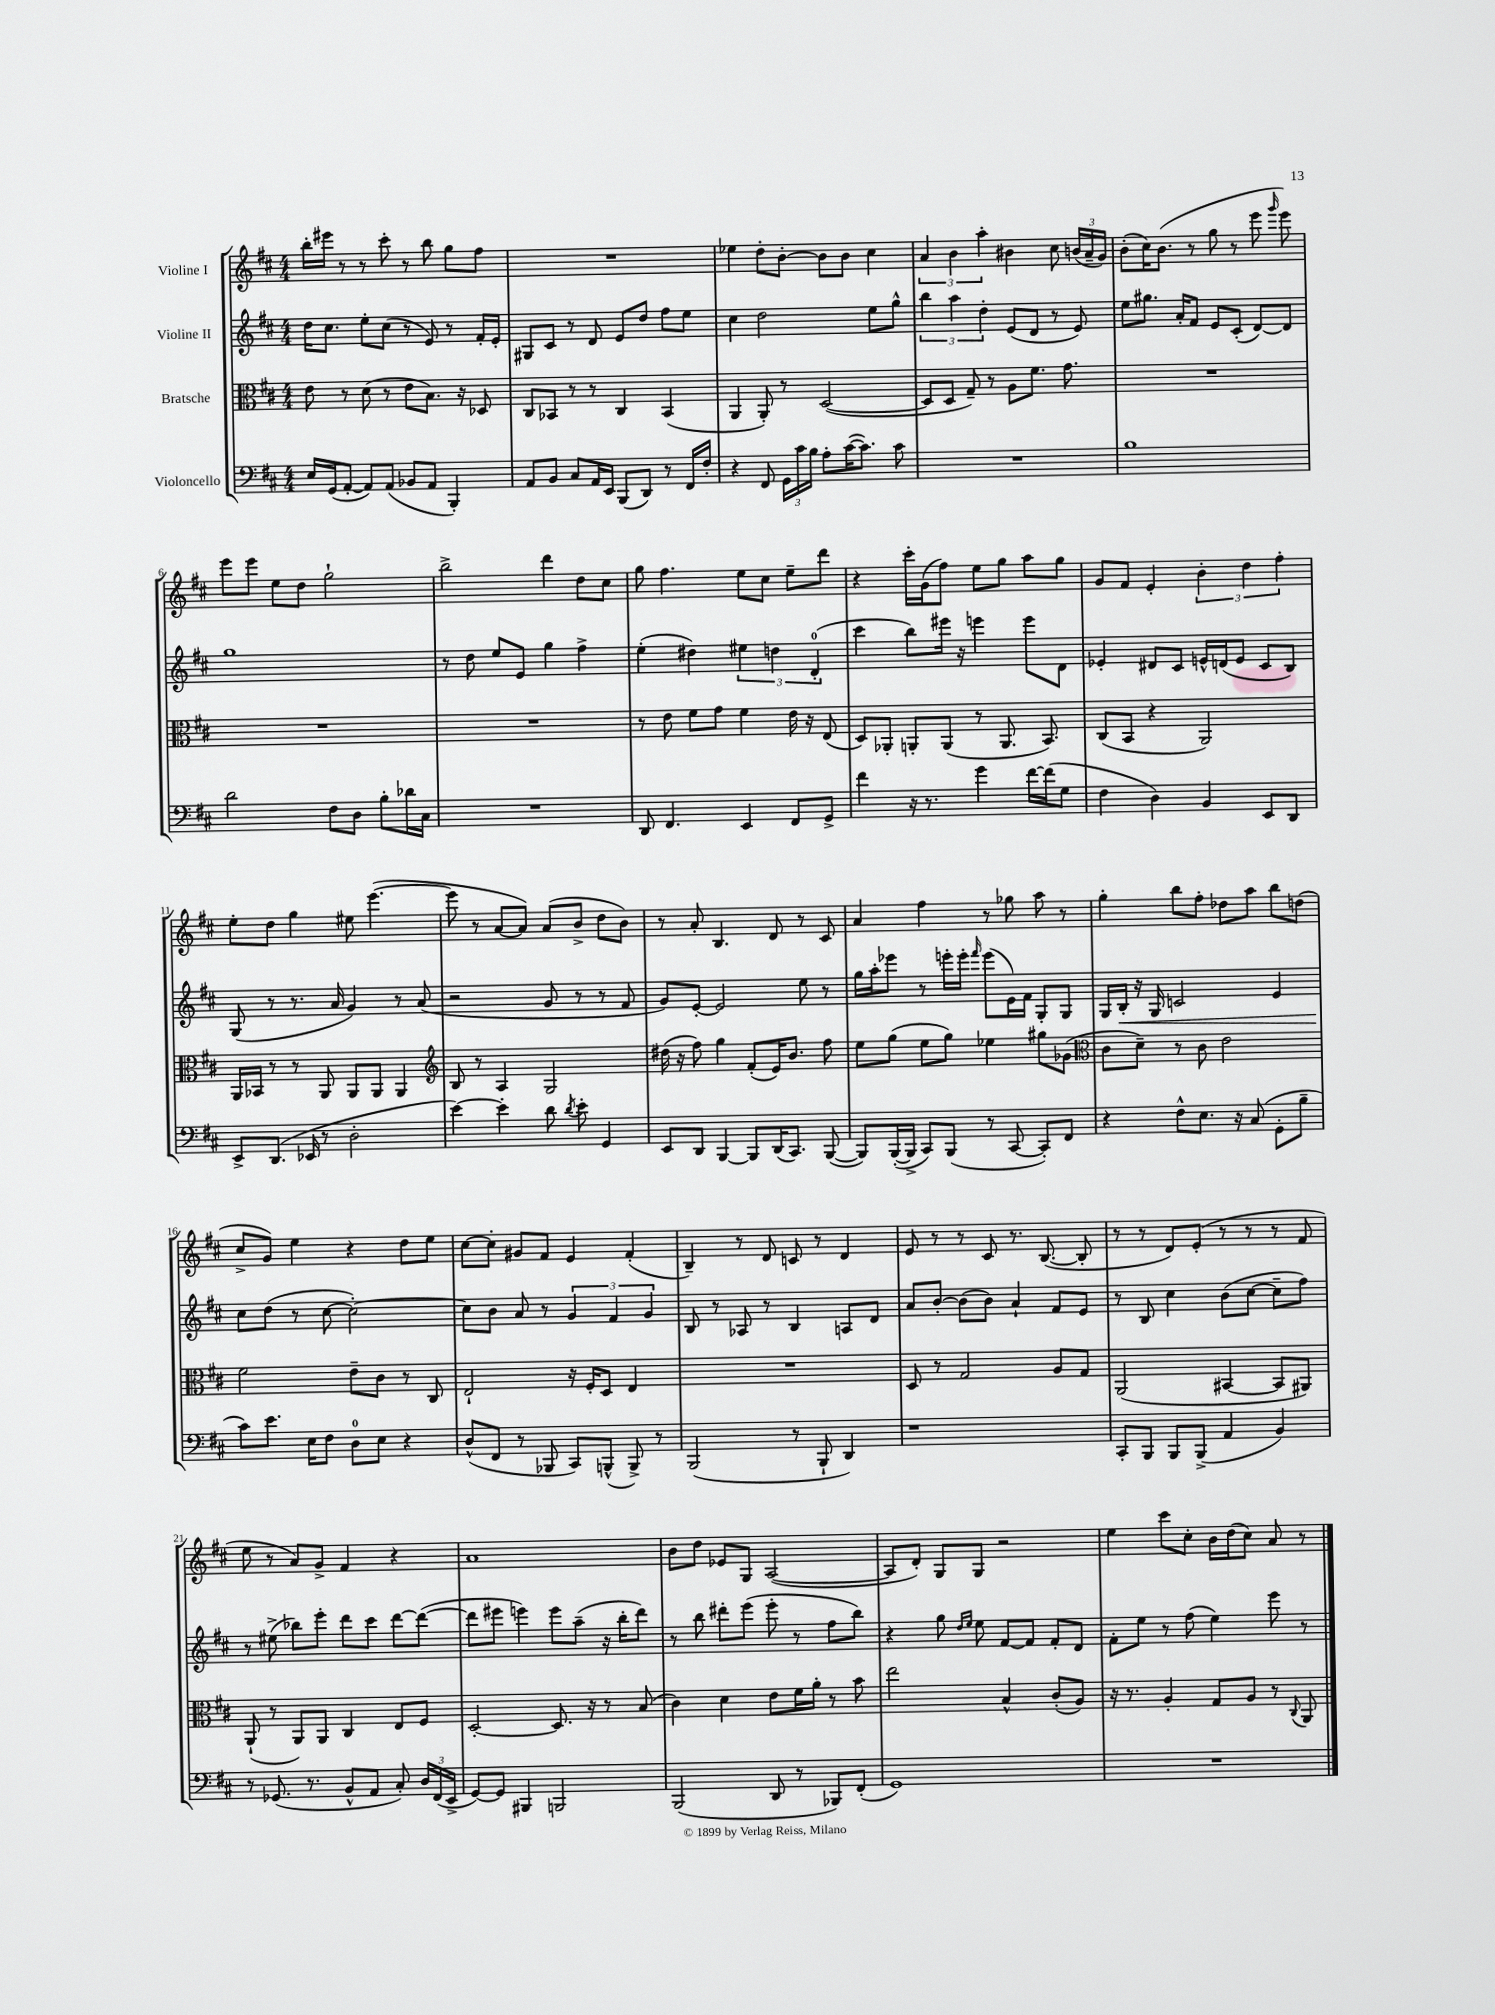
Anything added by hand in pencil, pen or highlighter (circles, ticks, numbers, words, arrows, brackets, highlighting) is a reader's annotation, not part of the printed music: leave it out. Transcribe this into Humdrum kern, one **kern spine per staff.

**kern	**kern	**kern	**kern
*staff4	*staff3	*staff2	*staff1
*clefF4	*clefC3	*clefG2	*clefG2
*k[f#c#]	*k[f#c#]	*k[f#c#]	*k[f#c#]
*M4/4	*M4/4	*M4/4	*M4/4
16E	8e	16dd	16bb'
(16GG	.	8.cc#	16eee#
[8AA'	8r	.	8r
8AA])	(8d	8ee'	8r
(8AA	8r	(8cc#	8ccc#'
8BB-	8e	8r	8r
8AA	8.B)	8e)	8bb
4BBB')	.	8r	8gg
.	16r	.	.
.	8D-	16f#'	8ff#
.	.	16e'	.
=	=	=	=
8AA	8C#	8G#	1r
8BB	8BB-	8c#	.
8C#	8r	8r	.
16AA	8r	8d	.
16EE	.	.	.
(8BBB	4C#	8e	.
8DD)	.	8dd	.
8r	(4BB-	8ff#	.
16FF#	.	8ee	.
16F#'	.	.	.
=	=	=	=
4r	4AA	4cc#	4ee-
8FF#	8AA')	2dd	8dd'
24GG	8r	.	[8b'
24c#	.	.	.
24B	.	.	.
8A'	([2D	.	8b]
([16c#	.	.	8b
8.c#])	.	.	.
.	.	8ee	4cc#
8c#	.	8gg^^	.
=	=	=	=
1r	8D]	6bb	6a
.	8D	.	.
.	.	6aa	6b
.	8G~)	.	.
.	.	6dd'	6aa'
.	8r	.	.
.	8A	(8e	4b#
.	8.f#	8d	.
.	.	8r	8cc#
.	8.g	.	.
.	.	8e)	(24b
.	.	.	24a~
.	.	.	24g)
=	=	=	=
1B	1r	8ee	(8b'
.	.	8.gg#	16cc#)
.	.	.	(8.b
.	.	16a'	.
.	.	8f#	8r
.	.	8e	8gg
.	.	(8c#'	8r
.	.	[8d)	8eee
.	.	.	16qqggg
.	.	8d]	8eee)
=	=	=	=
2d	1r	1gg	8eee
.	.	.	8eee
.	.	.	8ee
.	.	.	8dd
8F#	.	.	2gg`
8D	.	.	.
8B'	.	.	.
16d-	.	.	.
16C#	.	.	.
=	=	=	=
1r	1r	8r	2bb^
.	.	8dd	.
.	.	8ee	.
.	.	8e	.
.	.	4gg	4ddd
.	.	4ff#^	8dd
.	.	.	8cc#
=	=	=	=
8DD	8r	(4ee'	8gg
4.FF#	8e	.	4.ff#
.	8f#	4dd#)	.
.	8g	.	.
4EE	4f#	6ee#	8ee
.	.	.	8cc#
.	.	6dd	.
8FF#	16e	.	8ee~
.	16r	.	.
.	.	(6d'	.
8GG^	(8E	.	8ddd
=	=	=	=
4f#	8D)	4ccc#	4r
.	8AA-'	.	.
16r	8AA'	8bb)	16ccc#'
8.r	.	.	(16g
.	(8AA	16eee#	8ff#)
.	.	16r	.
4g	8r	4eee	8ee
.	8.AA	.	8gg
[16f#	.	8eee	8aa
(16f#]	8.BB)	.	.
8G	.	8d	8gg
=	=	=	=
4F#	(8C#	4e-'	8g
.	8BB	.	8f#
4D)	4r	8d#	4e'
.	.	8c#	.
4BB	2AA)	16e^^	6b'
.	.	(16d	.
.	.	8e	.
.	.	.	6dd
8EE	.	8c#	.
.	.	.	6ff#'
8DD	.	8B)	.
=	=	=	=
8EE^	16AA	(8G	8ee'
.	16BB-	.	.
(8.DD	8r	8r	8dd
.	8r	8.r	4gg
16EE-	.	.	.
8r	8AA	.	.
.	.	16a	.
2D'	8AA	4g)	8ee#
.	8AA	.	([4.eee
.	4AA	8r	.
.	.	(8a	.
=	=	=	=
*	*clefG2	*	*
[4e)	8B	2r	8eee]
.	8r	.	8r
4e']	4A	.	[8a
.	.	.	8a])
8d	2G	8g	(8a
8qd	.	.	.
8e'	.	8r	8b^
4GG	.	8r	8dd
.	.	8f#	8b)
=	=	=	=
8EE	(16dd#	8g)	8r
.	16r	.	.
8DD	8ff#)	[8e'	8a'
[4BBB	4gg	2e]	4.B
8BBB]	(8f#'	.	.
(16DD	16e)	.	8d
8.CC#)	8.b	.	.
.	.	8ee	8r
([8BBB	8ff#	8r	8c#
=	=	=	=
8BBB])	8ee	16gg	4a
.	.	16aa'	.
([16BBB'	(8gg	8eee-	.
16BBB^]	.	.	.
8CC#)	8ee	8r	4ff#
(8BBB	8gg)	16eee'	.
.	.	16eee'	.
.	.	16qqfff#	.
8r	4ee-	(8eee	8r
[8CC#	.	16e)	8gg-
.	.	16f#	.
8CC#'])	8gg#	8G'	8aa
8FF#	(8g-	8G	8r
=	=	=	=
*	*clefC3	*	*
4r	8c#	16G	4gg'
.	.	16B'	.
.	8d~)	16r	.
.	.	16G	.
8F#^^	8r	2c	8bb
8.E	8c#	.	8ff#'
.	2e	.	8dd-
16r	.	.	.
(8C#	.	.	8aa
8GG'	.	4e	8bb
8B~	.	.	(8dd
=	=	=	=
8c#)	2f#	8cc#	8cc#^
8.e	.	(8dd	8g)
.	.	8r	4ee
16E	.	.	.
8F#	.	[8cc#	.
8D	8e~	2cc#'_)	4r
8E	8c#	.	.
4r	8r	.	8dd
.	8C#	.	8ee
=	=	=	=
(8D^^	2E`	8cc#]	[8cc#
8FF#	.	8b	8cc#']
8r	.	8a	8g#
8BBB-	.	8r	8f#
8CC#)	16r	6g	4e
.	16F#'	.	.
(8BBB^^	8D	.	.
.	.	6f#	.
8BBB^)	4E	.	(4f#'
.	.	6g	.
8r	.	.	.
=	=	=	=
(2BBB	1r	8B	4B~)
.	.	8r	.
.	.	8A-	8r
.	.	8r	8d
8r	.	4B	8c
8BBB`	.	.	8r
4DD)	.	8A	4d
.	.	8d	.
=	=	=	=
1r	8D	8a	8e
.	8r	[8b'	8r
.	2G	(8b]	8r
.	.	8b)	8c#
.	.	4a`	8.r
.	.	.	([8.B
.	8A	8f#	.
.	8G	8e	8B']
=	=	=	=
8CC#'	(2AA	8r	8r
8BBB	.	8B	8r
8BBB	.	4cc#	8d)
(8BBB^	.	.	(8e'
4AA	[4BB#	(8b	8r
.	.	[8cc#	8r
4BB)	8BB#]	8cc#~]	8r
.	8AA#)	8ff#)	8f#
=	=	=	=
8r	(8AA`	8r	8ee
(8.GG-	8r	(8ee#^	8r
.	8AA)	8bb-)	8a)
8.r	.	.	.
.	8AA	8eee'	8g^
8BB^^	4C#	8ddd	4f#
8AA	.	8ccc#	.
8C#')	8E	[8ddd	4r
24D	8F#	(8ddd_	.
(24FF#	.	.	.
24EE^	.	.	.
=	=	=	=
[8GG)	[2D'	8ddd]	1a
8GG]	.	8eee#	.
4BBB#	.	4eee)	.
2BBB	8.D]	8eee	.
.	.	(8aa~	.
.	16r	.	.
.	8r	16r	.
.	.	16bb'	.
.	(8B	8ddd)	.
=	=	=	=
(2BBB	4c#)	8r	8b
.	.	8bb	8dd
.	4d	8ddd#'	8e-
.	.	(8eee	8G
8DD	8e	8eee'	([2A
8r	16f#	8r	.
.	16a'	.	.
8BBB-)	8r	8ff#	.
(8FF#'	8b	8bb)	.
=	=	=	=
1GG)	2ee	4r	8A]
.	.	.	8d')
.	.	8gg	8G
.	.	16qqdd	.
.	.	16qqee	.
.	.	8ee	8G
.	4B^^	[8f#	2r
.	.	8f#]	.
.	(8c#'	8f#'	.
.	8A)	8d	.
=	=	=	=
1r	16r	8f#'	4ee
.	8.r	.	.
.	.	8ee	.
.	4A'	8r	8ccc#
.	.	(8ff#	8cc#'
.	8G	4ee)	16b
.	.	.	(16dd
.	8A	.	8cc#)
.	8r	8eee	8a
.	8qqC#	.	.
.	8AA	8r	8r
==	==	==	==
*-	*-	*-	*-
